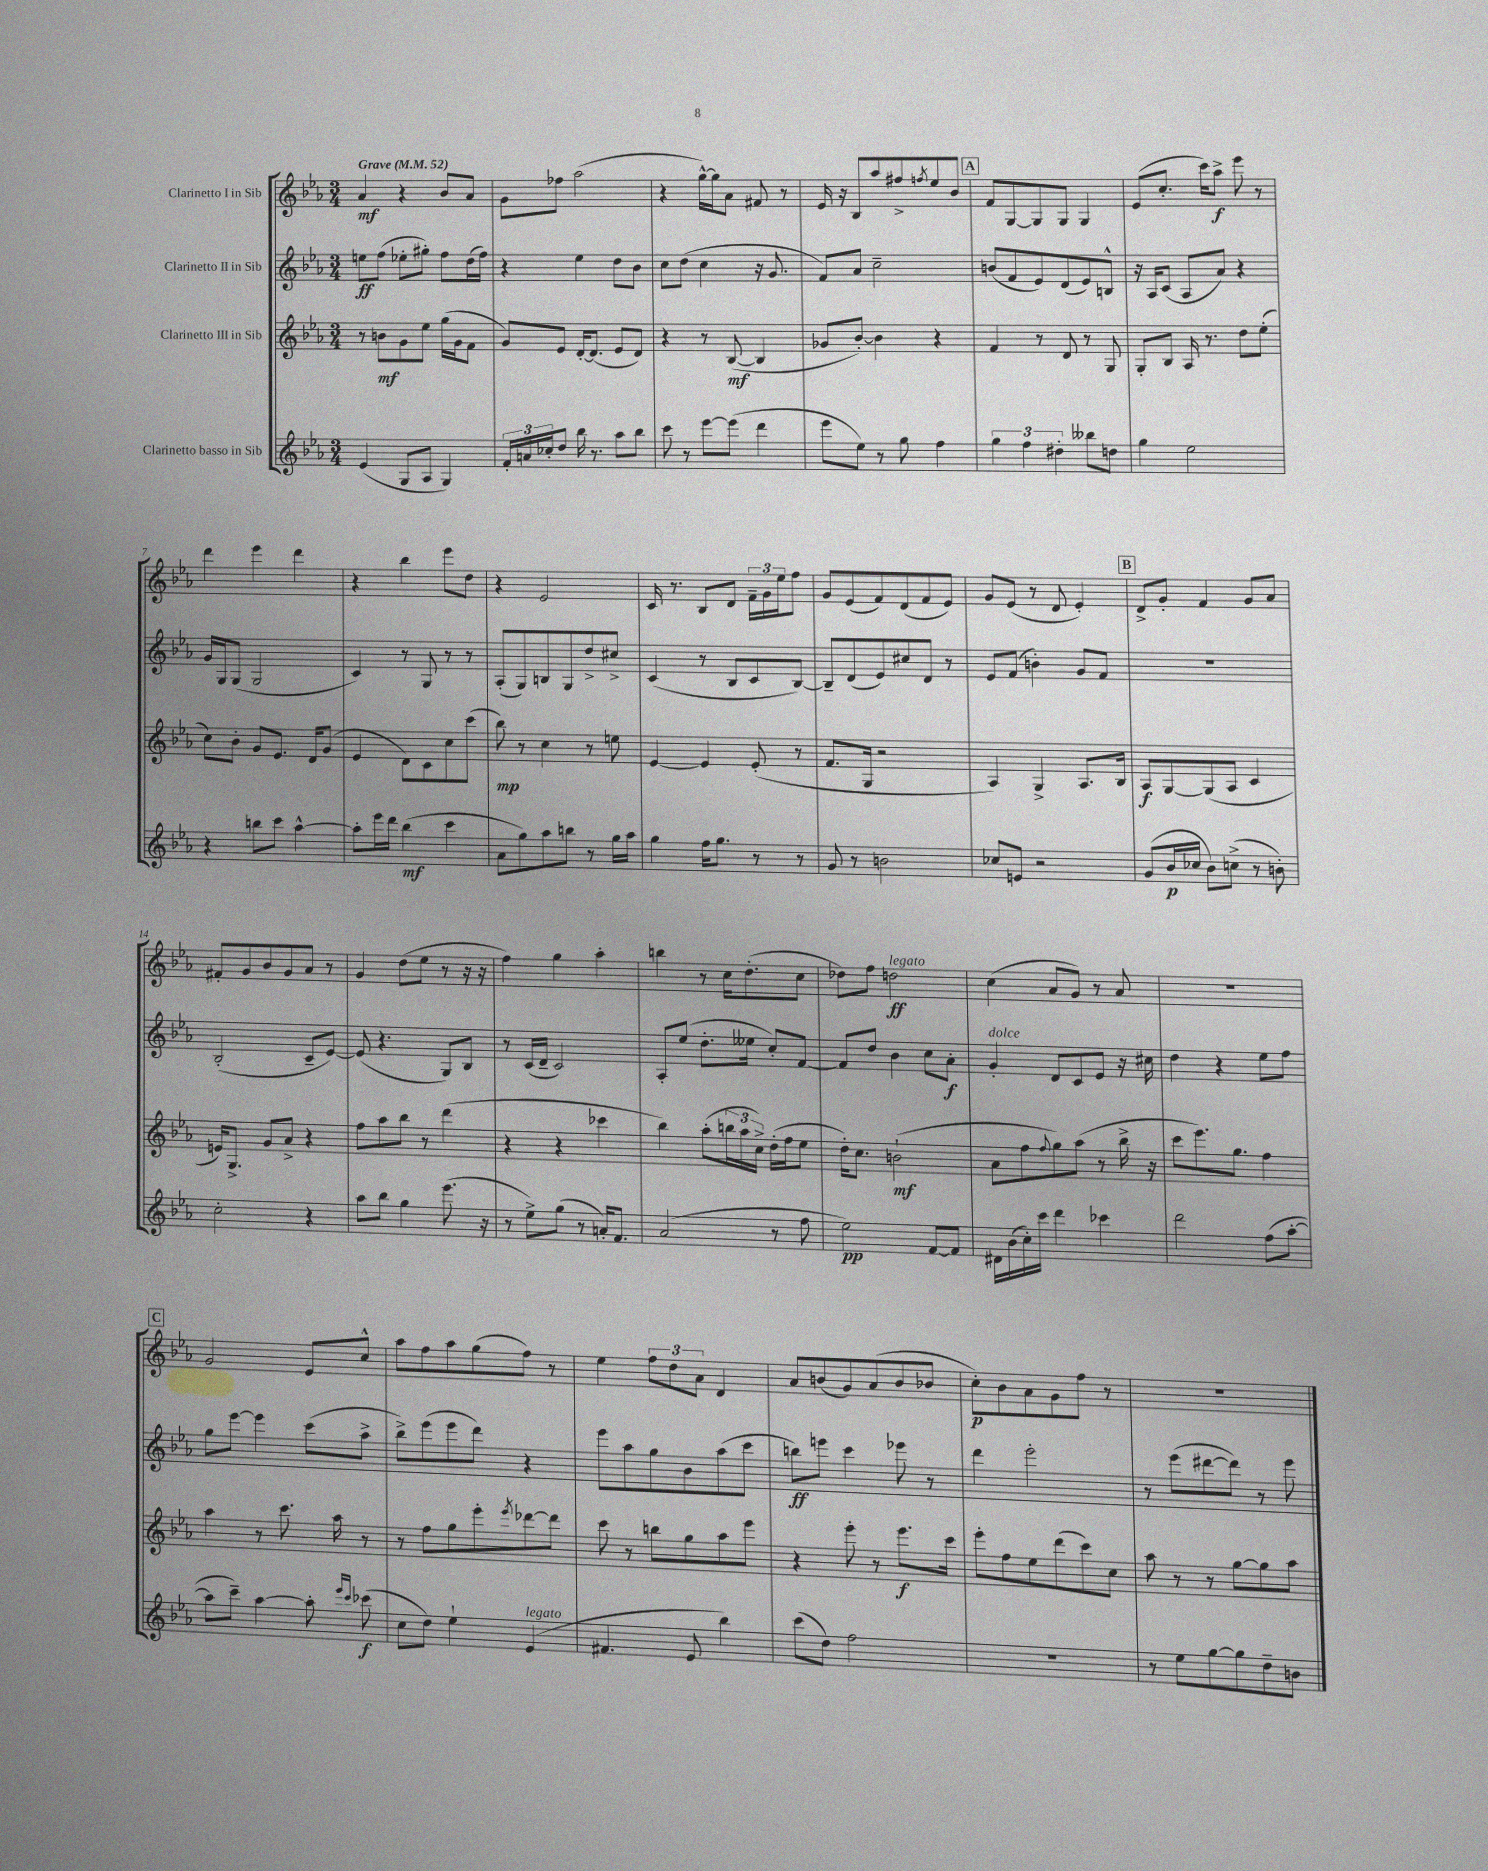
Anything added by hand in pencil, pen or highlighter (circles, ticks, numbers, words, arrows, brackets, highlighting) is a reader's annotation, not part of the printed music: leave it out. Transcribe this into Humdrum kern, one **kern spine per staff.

**kern	**dynam	**kern	**dynam	**kern	**dynam	**kern	**dynam
*part4	*part4	*part3	*part3	*part2	*part2	*part1	*part1
*staff4	*staff4	*staff3	*staff3	*staff2	*staff2	*staff1	*staff1
*I"Clarinetto basso in Sib	*	*I"Clarinetto III in Sib	*	*I"Clarinetto II in Sib	*	*I"Clarinetto I in Sib	*
*clefG2	*	*clefG2	*	*clefG2	*	*clefG2	*
*k[b-e-a-]	*	*k[b-e-a-]	*	*k[b-e-a-]	*	*k[b-e-a-]	*
*M3/4	*	*M3/4	*	*M3/4	*	*M3/4	*
*MM52	*	*MM52	*	*MM52	*	*MM52	*
=1	=1	=1	=1	=1	=1	=1	=1
!	!	!	!	!	!	!LO:TX:a:B:t=Grave	!
(4e-/	.	8r	.	8een\L	ff	4a-/	mf
.	.	8bn\L	mf	(8ff\J	.	.	.
8G/L	.	8g\	.	8ee-X'\L	.	4r	.
8A-/J	.	8ee-\J	.	8gg#X'\J)	.	.	.
4G/)	.	(16gg\LL	.	8ff\L	.	8b-/L	.
.	.	16g\J	.	.	.	.	.
.	.	8f\J	.	(16dd\L	.	8a-/J	.
.	.	.	.	16ff\JJ)	.	.	.
=2	=2	=2	=2	=2	=2	=2	=2
24f'/LL	.	8g/L)	.	4r	.	8g\L	.
24an/	.	.	.	.	.	.	.
24cc-X'/J	.	.	.	.	.	.	.
8dd/J	.	8e-/J	.	.	.	8ff-X\J	.
16bb-\	.	[16d'/KL	.	4ee-\	.	(2aa-\	.
8.r	.	(8.d/J]	.	.	.	.	.
8aa-\L	.	8e-/L	.	8dd\L	.	.	.
8bb-\J	.	8d/J)	.	8b-\J	.	.	.
=3	=3	=3	=3	=3	=3	=3	=3
8ccc\	.	4r	.	8cc\L	.	4r	.
8r	.	.	.	(8dd\J	.	.	.
[8eee-\L	.	8r	.	4cc\	.	[16gg^^\LL)	.
.	.	.	.	.	.	16gg\J]	.
(8eee-\J]	.	([8B-/	mf	.	.	8a-\J	.
4ddd\	.	4B-/]	.	16r	.	8f#X/	.
.	.	.	.	8.g/	.	.	.
.	.	.	.	.	.	8r	.
=4	=4	=4	=4	=4	=4	=4	=4
8eee-\L	.	8g-X/L	.	8f/L)	.	16e-/	.
.	.	.	.	.	.	16r	.
8ee-\J)	.	[8b-'/J)	.	8a-/J	.	8B-/L	.
8r	.	4b-\]	.	2cc~\	.	8aa-/	.
8gg\	.	.	.	.	.	8ff#X^/	.
.	.	.	.	.	.	8qffn/	.
4ff\	.	4r	.	.	.	8ee-/	.
.	.	.	.	.	.	8b-/J	.
!!LO:REH:place=s1:t=A
=5	=5	=5	=5	=5	=5	=5	=5
6gg\	.	4f/	.	(8bn/L	.	8f/L	.
.	.	.	.	8f/	.	[8G/	.
6ff\	.	.	.	.	.	.	.
.	.	8r	.	8e-/)	.	8G/]	.
6dd#X'\	.	.	.	.	.	.	.
.	.	8d/	.	(8d/	.	8G/J	.
8bb--X\L	.	8r	.	8e-/)	.	4G/	.
8ddn\J	.	8G/	.	8Bn^^/J	.	.	.
=6	=6	=6	=6	=6	=6	=6	=6
4gg\	.	8G'/L	.	16r	.	(8e-/L	.
.	.	.	.	16A-/KL	.	.	.
.	.	8B-/J	.	(8c/J	.	8.cc'/J	.
2ee-\	.	16A-/	.	8A-/L	.	.	.
.	.	8.r	.	.	.	16ccc\KL)	.
.	.	.	.	8a-/J)	.	8aa-^\J	f
.	.	8dd\L	.	4r	.	8eee-\	.
.	.	(8ee-'\J	.	.	.	8r	.
!!LO:LB:g=z
=7	=7	=7	=7	=7	=7	=7	=7
4r	.	8cc\L)	.	16g/LL	.	4ddd\	.
.	.	.	.	16G/J	.	.	.
.	.	8b-'\J	.	(8G/J	.	.	.
8bbn\L	.	8g/L	.	2G/	.	4eee-\	.
8ccc\J	.	8.e-/J	.	.	.	.	.
[4aa-^^\	.	.	.	.	.	4ddd\	.
.	.	16d/KL	.	.	.	.	.
.	.	(8g/J	.	.	.	.	.
=8	=8	=8	=8	=8	=8	=8	=8
8aa-'\L]	.	4e-/	.	4c/)	.	4r	.
16eee-\L	.	.	.	.	.	.	.
16ddd\JJ	.	.	.	.	.	.	.
(4bb-\	mf	8d\L)	.	8r	.	4bb-\	.
.	.	8c\	.	8G/	.	.	.
4ccc\	.	8cc\	.	8r	.	8eee-\L	.
.	.	(8ccc\J	.	8r	.	8dd\J	.
=9	=9	=9	=9	=9	=9	=9	=9
8a-\L	.	8bb-\)	mp	(8A-'/L	.	4r	.
8gg\)	.	8r	.	8G/)	.	.	.
8aa-\	.	4cc\	.	8Bn/	.	2e-/	.
8bbn\J	.	.	.	8G/	.	.	.
8r	.	8r	.	8dd^/	.	.	.
16gg\LL	.	8een\	.	8cc#X^/J	.	.	.
16aa-\JJ	.	.	.	.	.	.	.
=10	=10	=10	=10	=10	=10	=10	=10
4gg\	.	[4e-/	.	(4c/	.	16c/	.
.	.	.	.	.	.	8.r	.
16ff\KL	.	4e-/]	.	8r	.	8B-/L	.
8.gg\J	.	.	.	.	.	.	.
.	.	.	.	8B-/L	.	8d/J	.
8r	.	(8e-'/	.	8c/	.	24f~\LL	.
.	.	.	.	.	.	24g\	.
.	.	.	.	.	.	24ee-\J	.
8r	.	8r	.	[8B-/J)	.	8ff\J	.
=11	=11	=11	=11	=11	=11	=11	=11
8g/	.	8.f/L	.	8B-~/L]	.	8g/L	.
8r	.	.	.	(8d/	.	(8e-/	.
.	.	16G/Jk	.	.	.	.	.
2bn\	.	2r	.	8e-/)	.	8f/)	.
.	.	.	.	8cc#X/	.	(8d/	.
.	.	.	.	8d/J	.	8f/	.
.	.	.	.	8r	.	8e-/J)	.
=12	=12	=12	=12	=12	=12	=12	=12
8cc-X/L	.	4A-/)	.	8e-/L	.	8g/L	.
8en/J	.	.	.	(8f/J	.	(8e-/J	.
2r	.	4G^/	.	4bn'\)	.	8r	.
.	.	.	.	.	.	8d/	.
.	.	8.A-/L	.	8g/L	.	4e-'/)	.
.	.	.	.	8f/J	.	.	.
.	.	16B-/Jk	.	.	.	.	.
!!LO:REH:place=s1:t=B
=13	=13	=13	=13	=13	=13	=13	=13
(8g/L	.	8A-/L	f	2.r	.	8d^/L	.
16b-/L	p	[8G/	.	.	.	8g'/J	.
16cc-X/JJ	.	.	.	.	.	.	.
8b-\L)	.	(8G/]	.	.	.	4f/	.
(8ccn^\J	.	8A-/J	.	.	.	.	.
8r	.	4c/	.	.	.	8g/L	.
8bn'\)	.	.	.	.	.	8a-/J	.
!!LO:LB:g=z
=14	=14	=14	=14	=14	=14	=14	=14
2cc'\	.	16en/KL)	.	(2B-'/	.	8f#X'/L	.
.	.	8.G^/J	.	.	.	.	.
.	.	.	.	.	.	8g/	.
.	.	8g/L	.	.	.	8b-/	.
.	.	8a-^/J	.	.	.	8g/	.
4r	.	4r	.	8c~/L	.	8a-/J	.
.	.	.	.	[8e-/J)	.	8r	.
=15	=15	=15	=15	=15	=15	=15	=15
8aa-\L	.	8ff\L	.	(8e-/]	.	4g/	.
8bb-\J	.	8aa-\	.	4.r	.	.	.
4gg\	.	8bb-\J	.	.	.	(8dd\L	.
.	.	8r	.	.	.	8ee-\J	.
(8.eee-\	.	(4ddd\	.	8G/L)	.	8r	.
.	.	.	.	8B-/J	.	16r	.
16r	.	.	.	.	.	16r	.
=16	=16	=16	=16	=16	=16	=16	=16
8r	.	4r	.	8r	.	4ff\)	.
8ee-^\L)	.	.	.	(16c/LL	.	.	.
.	.	.	.	16d~/JJ	.	.	.
(8gg\J	.	4r	.	2c/)	.	4gg\	.
8r	.	.	.	.	.	.	.
16an'/KL)	.	4ccc-X\	.	.	.	4aa-'\	.
8.f/J	.	.	.	.	.	.	.
=17	=17	=17	=17	=17	=17	=17	=17
(2a-/	.	4bb-\)	.	8A-'/L	.	4bbn\	.
.	.	.	.	(8ee-/J	.	.	.
.	.	(8aa-'\L	.	8.dd'\L	.	8r	.
.	.	24bbn\L	.	.	.	16cc\KL	.
.	.	24aa-\	.	.	.	.	.
.	.	.	.	16ee--X\Jk	.	(8.dd'\	.
.	.	24cc^\JJ)	.	.	.	.	.
8r	.	(16dd'\LL	.	8cc'/L)	.	.	.
.	.	16ff\J	.	.	.	.	.
8ff\	.	8ee-\J	.	[8f/J	.	8cc\J	.
=18	=18	=18	=18	=18	=18	=18	=18
2ee-\)	pp	16dd'\KL)	.	8f/L]	.	8dd-X\L)	.
.	.	8.cc\J	.	.	.	.	.
.	.	.	.	8dd/J	.	8ff\J	.
!	!	!	!	!	!	!LO:TX:a:i:t=legato	!
.	.	(2bn`\	mf	4b-\	.	2ddn\	ff
[8f/L	.	.	.	8cc\L	.	.	.
8f/J]	.	.	.	8a-'\J	f	.	.
=19	=19	=19	=19	=19	=19	=19	=19
!	!	!	!	!LO:TX:a:i:t=dolce	!	!	!
16d#X\LL	.	8a-\L	.	4g'/	.	(4cc\	.
(16b-\	.	.	.	.	.	.	.
16cc'\)	.	8ff\	.	.	.	.	.
16ccc\JJ	.	.	.	.	.	.	.
.	.	8qqff/	.	.	.	.	.
4ddd\	.	8gg\)	.	8d/L	.	8a-/L	.
.	.	(8aa-\J	.	8c/	.	8g/J)	.
4ccc-X\	.	8r	.	8e-/J	.	8r	.
.	.	16bb-^\	.	16r	.	8a-/	.
.	.	16r	.	16cc#X\	.	.	.
=20	=20	=20	=20	=20	=20	=20	=20
2ddd\	.	8ccc\L	.	4dd\	.	2.r	.
.	.	8.eee-\)	.	.	.	.	.
.	.	.	.	4r	.	.	.
.	.	8.gg\J	.	.	.	.	.
(8ff\L	.	4ff\	.	8ee-\L	.	.	.
[8aa-'\J	.	.	.	8ff\J	.	.	.
!!LO:LB:g=z
!!LO:REH:place=s1:t=C
=21	=21	=21	=21	=21	=21	=21	=21
8aa-\L]	.	4aa-\	.	8gg\L	.	2g/	.
8ccc~\J)	.	.	.	[8eee-\J	.	.	.
[4aa-\	.	8r	.	4eee-\]	.	.	.
.	.	8.ccc\	.	.	.	.	.
8aa-'\]	.	.	.	(8ccc\L	.	8e-/L	.
.	.	16aa-\	.	.	.	.	.
16qqeee-/LL	.	.	.	.	.	.	.
16qqccc/JJ	.	.	.	.	.	.	.
(8ccc-X\	f	8r	.	8aa-^\J	.	8cc^^/J	.
=22	=22	=22	=22	=22	=22	=22	=22
8cc\L	.	8r	.	8bb-^\L)	.	8aa-\L	.
8dd\J)	.	8ff\L	.	(8eee-\	.	8ff\	.
4ee-`\	.	8gg\	.	8eee-\	.	8aa-\	.
.	.	8eee-'\	.	8ddd\J)	.	(8gg\	.
.	.	8qeee-/	.	.	.	.	.
!LO:TX:a:i:t=legato	!	!	!	!	!	!	!
(4e-/	.	[8ddd-X\	.	4r	.	8ff\J)	.
.	.	8ddd-\J]	.	.	.	8r	.
=23	=23	=23	=23	=23	=23	=23	=23
4.f#X/	.	8ccc\	.	8eee-\L	.	4ee-\	.
.	.	8r	.	8aa-\	.	.	.
.	.	8bbn\L	.	8gg\	.	12ff\L	.
.	.	.	.	.	.	12dd\	.
8e-/	.	8gg\	.	8b-\	.	.	.
.	.	.	.	.	.	12a-\J	.
4bb-\)	.	8aa-\	.	(8aa-\	.	4d/	.
.	.	8eee-\J	.	8ccc\J	.	.	.
=24	=24	=24	=24	=24	=24	=24	=24
(8ccc\L	.	4r	.	8bbn\L)	ff	8a-/L	.
8dd\J)	.	.	.	8eeen\J	.	(8bn/	.
2ff\	.	8eee-'\	.	4ccc\	.	8g/)	.
.	.	8r	.	.	.	(8a-/	.
.	.	8.eee-\L	f	8eee-X\	.	8b/	.
.	.	.	.	8r	.	8b-X/J	.
.	.	16ccc\Jk	.	.	.	.	.
=25	=25	=25	=25	=25	=25	=25	=25
2.r	.	8eee-'\L	.	4ddd\	.	8cc'\L)	p
.	.	8ff\	.	.	.	8b-\	.
.	.	8ee-\	.	2eee-'\	.	8a-\	.
.	.	(8ddd\	.	.	.	8g\	.
.	.	8ccc\)	.	.	.	8ff\J	.
.	.	8cc\J	.	.	.	8r	.
=26	=26	=26	=26	=26	=26	=26	=26
8r	.	8aa-\	.	8r	.	2.r	.
8ee-\L	.	8r	.	(8eee-\L	.	.	.
[8gg\	.	8r	.	[8ddd#X\	.	.	.
8gg\]	.	[8gg\L	.	8ddd#\J])	.	.	.
8dd~\	.	8gg\]	.	8r	.	.	.
8bn\J	.	8aa-\J	.	8eee-\	.	.	.
==	==	==	==	==	==	==	==
*-	*-	*-	*-	*-	*-	*-	*-
